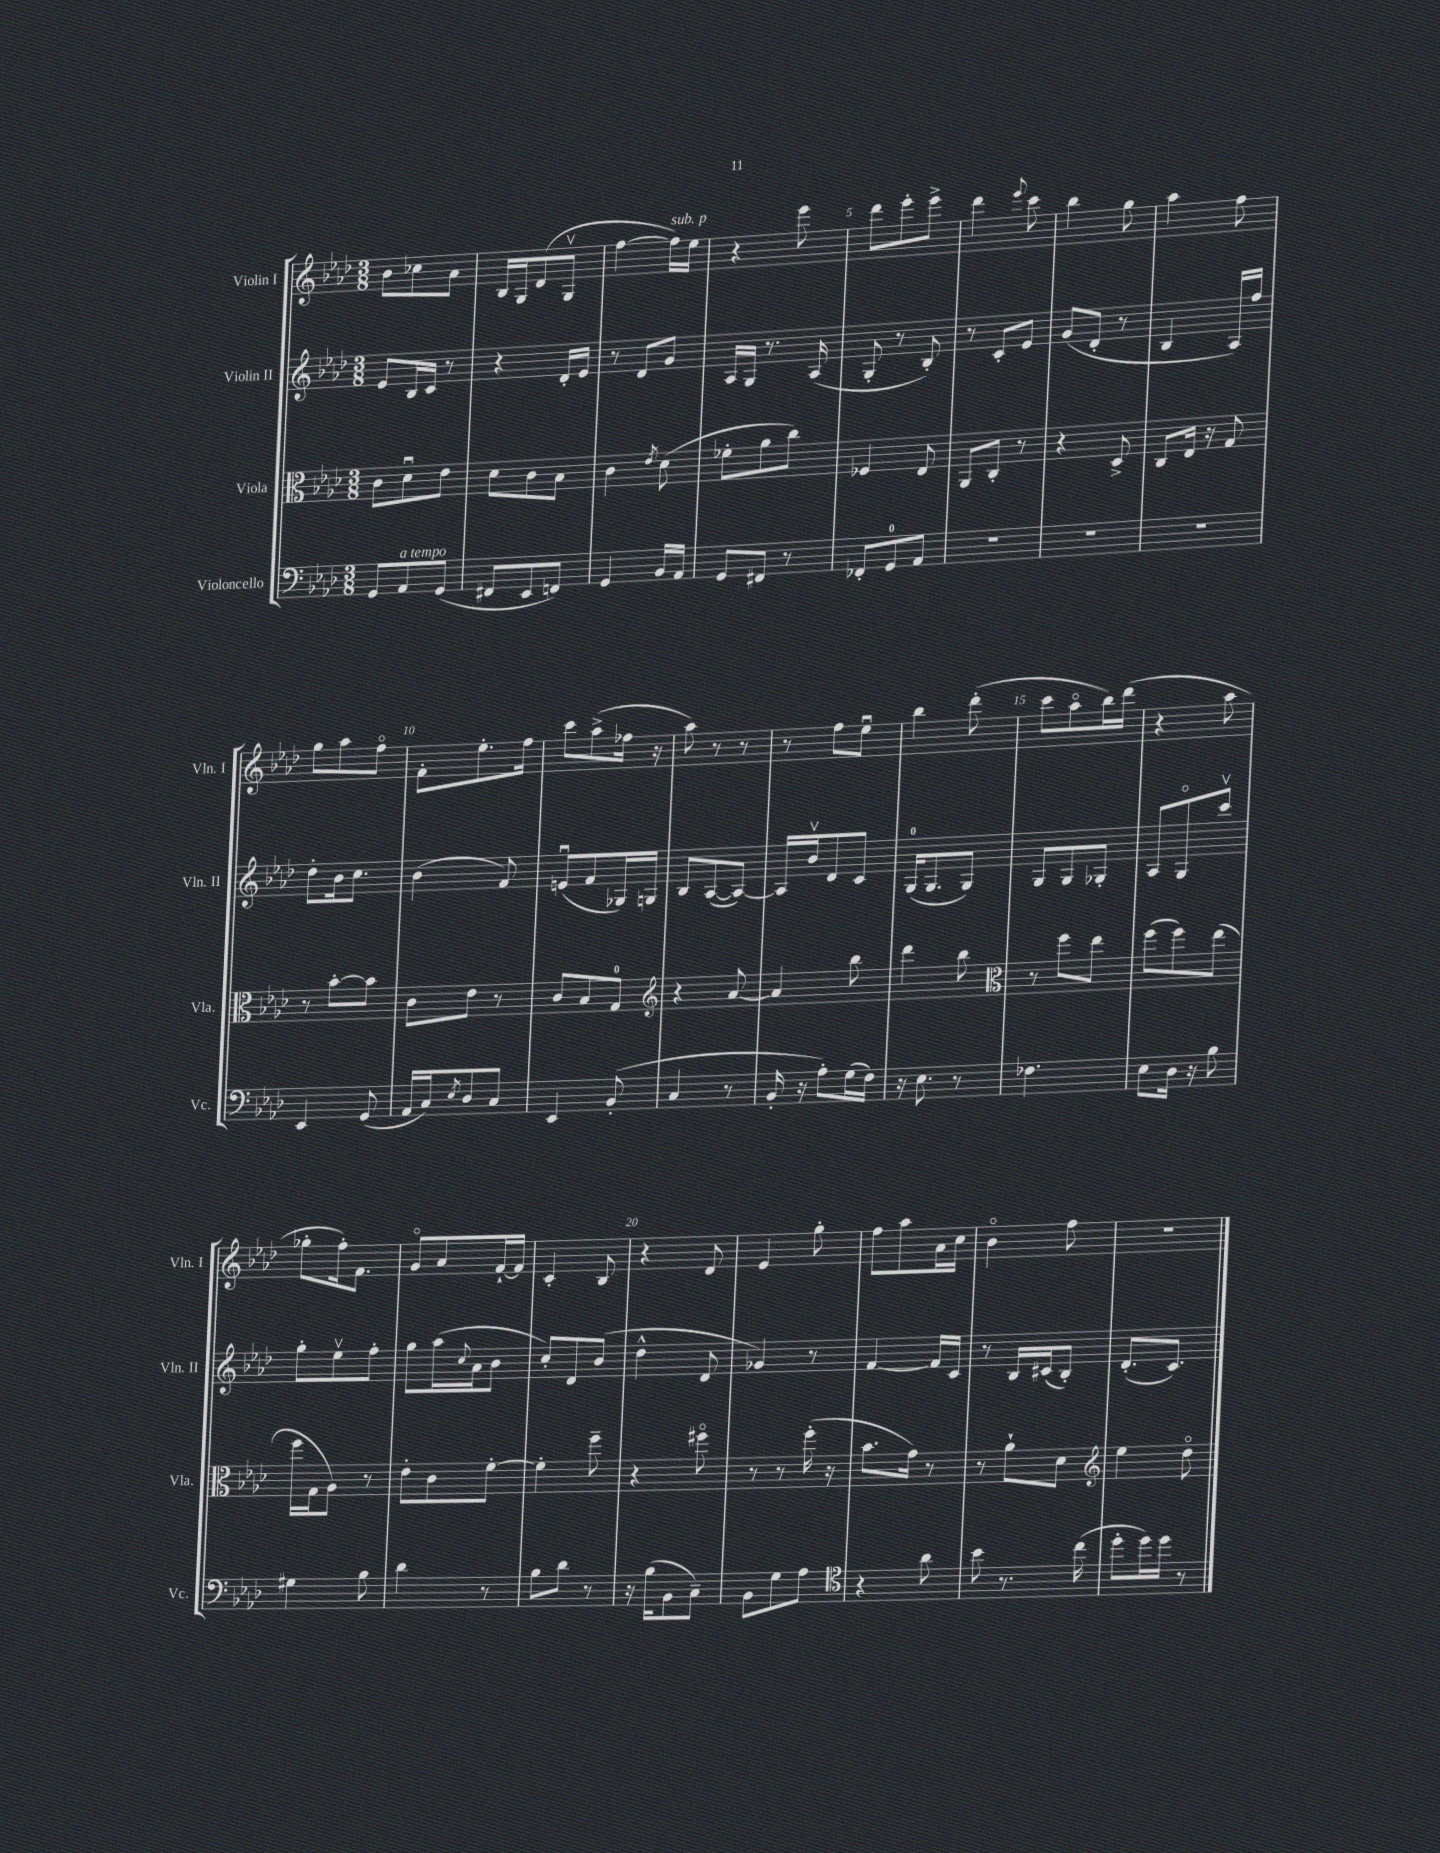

**kern	**kern	**kern	**kern
*staff4	*staff3	*staff2	*staff1
*clefF4	*clefC3	*clefG2	*clefG2
*k[b-e-a-d-]	*k[b-e-a-d-]	*k[b-e-a-d-]	*k[b-e-a-d-]
*M3/8	*M3/8	*M3/8	*M3/8
8GG	8c	8e-	8b-
8AA-	8d-u	16B-	8cc-
.	.	16c	.
(8GG	8e-	8r	8a-
=	=	=	=
8FF#	8d-	4r	16B-
.	.	.	16G
8EE-	8c	.	(8d-
8FF)	8B-	16d-'	8Gv
.	.	16e-	.
=	=	=	=
4GG	4c	8r	[4ff
.	.	8d-	.
.	8qe-	.	.
16BB-	(8d-	8g	16ff])
16AA-	.	.	16ee-
=	=	=	=
8GG	8f-'	16A-	4r
.	.	16G	.
8FF#	8a-	8.r	.
8r	8cc)	.	8eee-
.	.	(16A-	.
=	=	=	=
8FF-'	4F-	8G'	8ddd-
8GG	.	8r	8eee-'
8AA-	8E-	8B-')	8eee-^
=	=	=	=
4.r	8AA-	8r	4ddd-
.	8C'	8c'	.
.	.	.	8qqeee-
.	8r	8e-	8ccc
=	=	=	=
4.r	4r	(8g	4bb-
.	.	8d-'	.
.	8D-^	8r	8gg
=	=	=	=
4.r	8C	4B-	4aa-
.	16E-	.	.
.	16r	.	.
.	8G	16A-)	8ff
.	.	16ff	.
=	=	=	=
4EE-	8r	8dd-'	8gg
.	[8b-'	16b-	8aa-
.	.	8.cc	.
(8GG	8b-]	.	8ffo
=	=	=	=
16AA-	8c	(4b-	8f'
16C)	.	.	.
8qE-	.	.	.
8D-	8e-	.	8.ee-'
8C	8r	8f)	.
.	.	.	16ff
=	=	=	=
4EE-	8c	(8eu	8ccc
.	8B-	8f	(8aa-^
(8BB-'	8G	16G-)	16ff-
.	.	16G	16r
=	=	=	=
*	*clefG2	*	*
4C	4r	8B-	8aa-)
.	.	([8A-	8r
8r	[8a-	8A-_)	8r
=	=	=	=
16BB-'	4a-]	16A-]	8r
16r	.	16b-v	.
8A-')	.	8d-	8ff
(16G	8bb-	8c	8ee-u
16F)	.	.	.
=	=	=	=
16r	4ddd-	(16G	4bb-
8.E-	.	8.G	.
8r	8bb-	8G)	(8ddd-'
=	=	=	=
*	*clefC3	*	*
4.F-	8r	8G	8ccc
.	8ff	8G	8aa-o
.	8ee-	8G-'	16bb-)
.	.	.	(16ddd-
=	=	=	=
8E-	(8ff	8A-	4r
16D-	8ff)	8Go	.
16r	.	.	.
8B-	(8ee-	8cccv	8aa-
=	=	=	=
4G#	16ff	8gg'	8gg-'
.	16G	.	.
.	8A-)	8ee-v	16ff')
.	.	.	8.f
8B-	8r	8ff'	.
=	=	=	=
4d-	8e-'	8gg	8go
.	8c	(16aa-	8a-
.	.	8qqcc	.
.	.	16a-	.
8r	[8f'	8b-	[16f`
.	.	.	16f]
=	=	=	=
8B-	4f']	8cc')	4c'
8d-	.	8d-	.
8r	8ff~	(8b-	8B-
=	=	=	=
16r	4r	4dd-^^	4r
(16B-	.	.	.
8BB-	.	.	.
8C~)	8ff#o	8d-	8d-
=	=	=	=
8BB-	8r	4g-)	4e-
8G	8r	.	.
8A-	(16ff'	8r	8gg'
.	16r	.	.
=	=	=	=
*clefC4	*	*	*
4r	8.b-	[4f	8ff
.	.	.	8aa-
.	16g)	.	.
8a-	8r	16f]	16a-
.	.	16c	16cc
=	=	=	=
8b-	8r	8r	4b-o
8.r	8a-`	16B-	.
.	.	(16c#	.
.	8d-	8B-')	8ff
(16cc	.	.	.
=	=	=	=
*	*clefG2	*	*
8dd-'	4ee-	(8.d-'	4.r
16dd-)	.	.	.
16dd-	.	8.c)	.
8r	8dd-o	.	.
==	==	==	==
*-	*-	*-	*-
